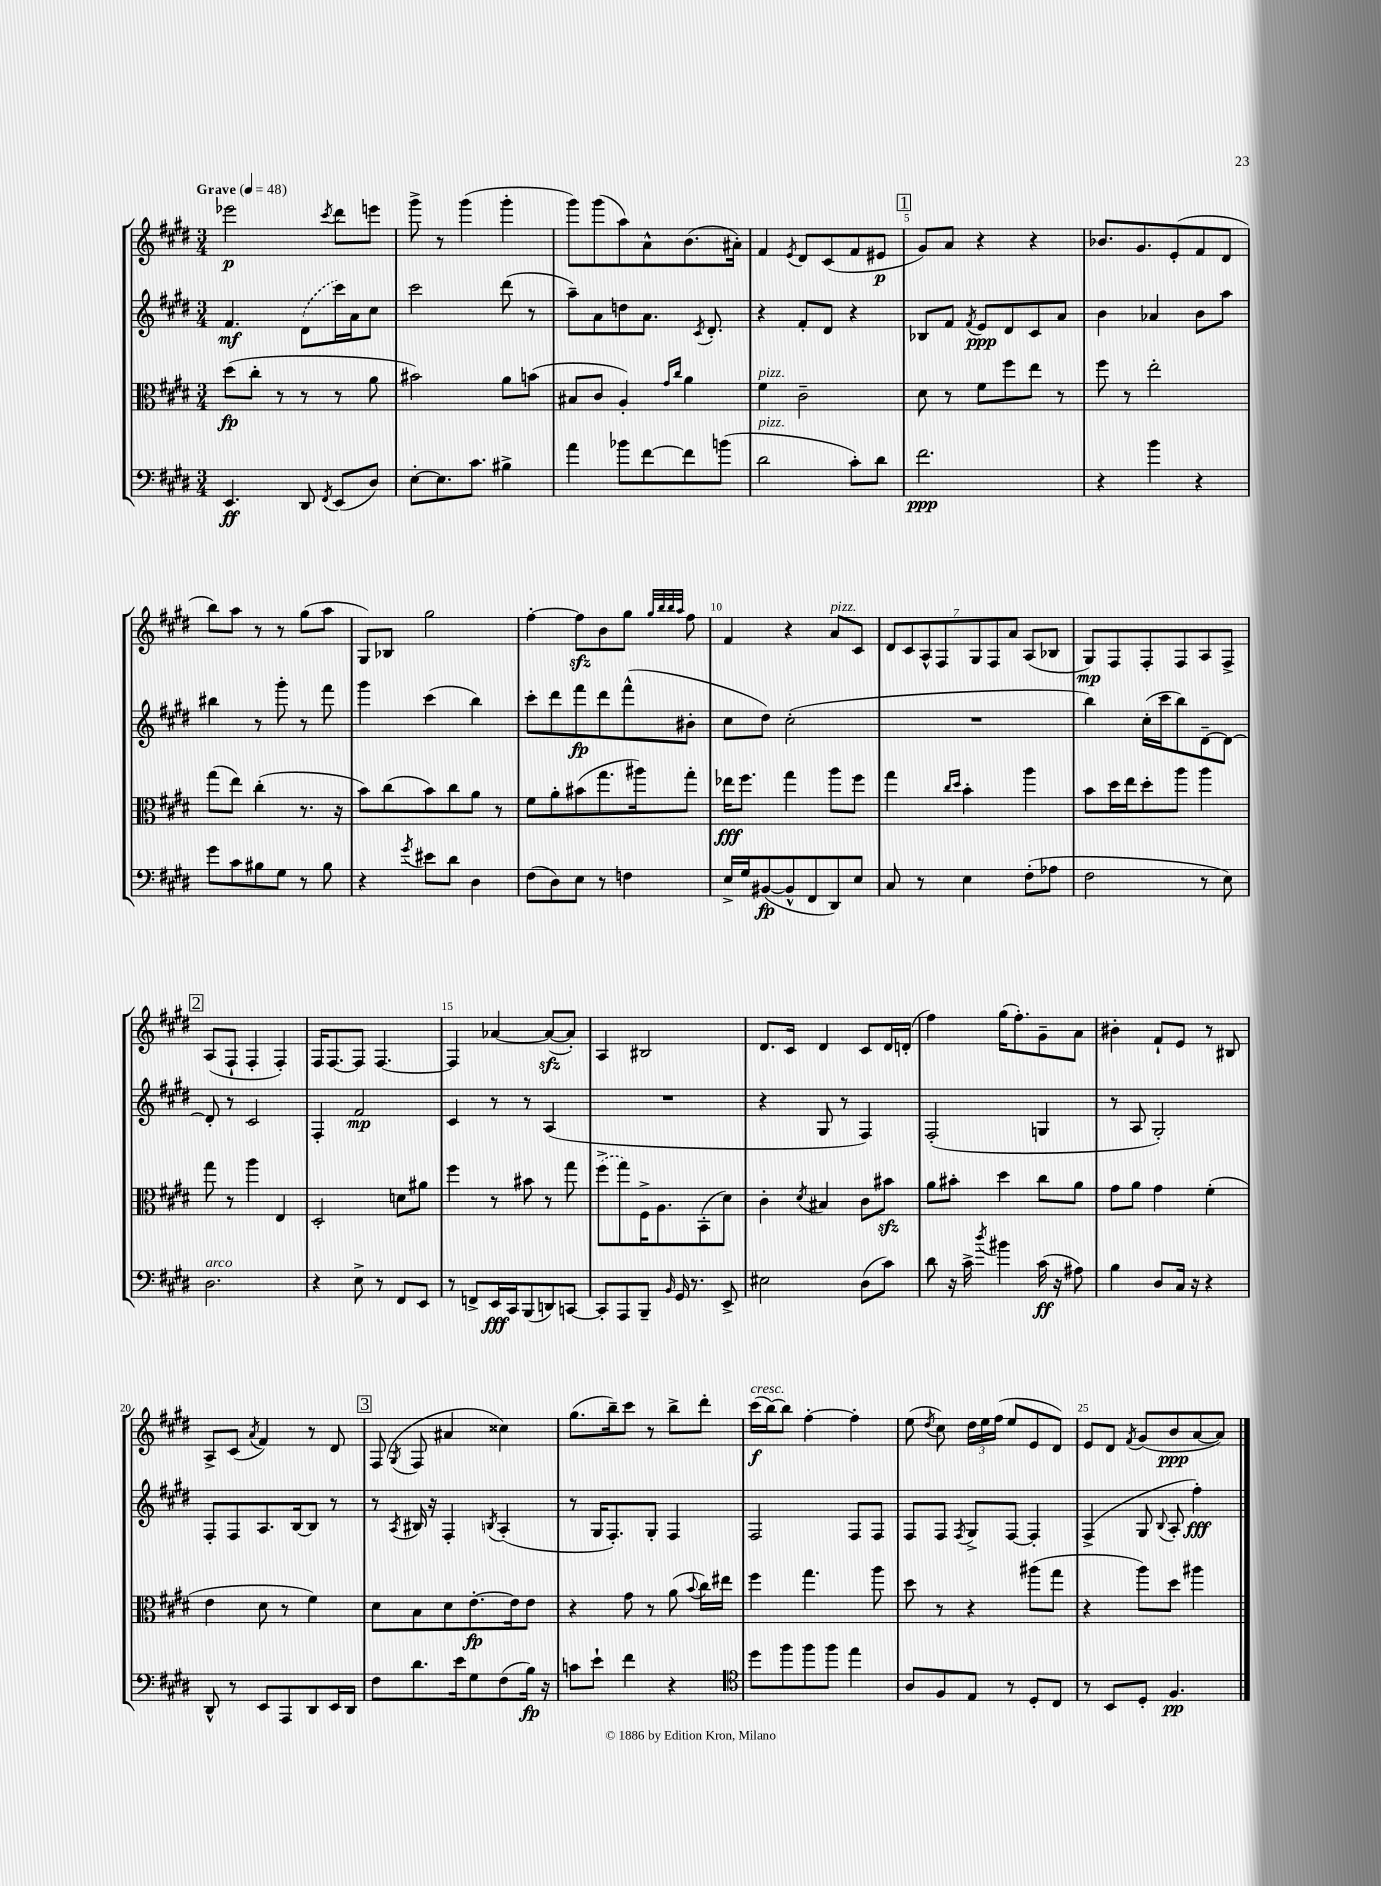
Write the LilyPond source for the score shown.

<<
\new StaffGroup <<
\new Staff = "s0" {
    \clef treble \key e \major \numericTimeSignature \time 3/4 \tempo "Grave" 4 = 48
    \autoBeamOff ees'''2\p \acciaccatura { cis'''8 } dis'''8[ e'''8] |
    gis'''8-> r8 gis'''4( gis'''4-. |
    gis'''8[) gis'''8( a''8) a'8-^ b'8.( ais'16]-.) |
    fis'4 \acciaccatura { e'8 } dis'8[ cis'8( fis'8 eis'8]\p |
    \mark \markup { \box "1" } gis'8[) a'8] r4 r4 |
    bes'8.[ gis'8. e'8-.( fis'8 dis'8] |
    b''8[) a''8] r8 r8 gis''8[( a''8] |
    gis8[) bes8] gis''2 |
    fis''4~-. fis''8[\sfz b'8 gis''8] \grace { gis''32[ b''32 b''32 a''32] } fis''8 |
    fis'4 r4 a'8[^\markup { \italic "pizz." } cis'8] |
    \tuplet 7/4 { dis'8[ cis'8 a8-^ fis8 gis8 fis8 a'8] } a8[( bes8] |
    gis8[\mp) fis8 fis8-. fis8 a8 fis8]-> |
    \mark \markup { \box "2" } a8[( fis8]-! fis4-. fis4-.) |
    fis16[ fis8.~ fis8] fis4.~ |
    fis4 aes'4~ aes'8[~\sfz( aes'8]-.) |
    a4 bis2 |
    dis'8.[ cis'16] dis'4 cis'8[ dis'16 d'16]-.( |
    fis''4) gis''16[( fis''8.-.) gis'8-- a'8] |
    bis'4-. fis'8[-! e'8] r8 bis8 |
    a8[-> cis'8]( \acciaccatura { a'8 } fis'4) r8 dis'8 |
    \mark \markup { \box "3" } fis8( \acciaccatura { gis8 } fis8 ais'4 cisis''4) |
    gis''8.[( b''16--) cis'''8] r8 b''8[-> dis'''8]-. |
    cis'''16[\f^\markup { \italic "cresc." }( b''16~) b''8] fis''4~-. fis''4-. |
    e''8( \acciaccatura { dis''8 } cis''8) \tuplet 3/2 { dis''16[ e''16 fis''16]( } e''8[ e'8 dis'8]) |
    e'8[ dis'8] \acciaccatura { fis'8 } gis'8[( b'8\ppp a'8~ a'8]) \bar "|." |
}
\new Staff = "s1" {
    \clef treble \key e \major \numericTimeSignature \time 3/4
    \autoBeamOff fis'4.\mf \once \slurDashed dis'8[( cis'''16) a'16 cis''8] |
    cis'''2 dis'''8( r8 |
    a''8[--) a'8 d''8 a'8.] \acciaccatura { cis'8 } dis'8.-. |
    r4 fis'8[-. dis'8] r4 |
    \mark \markup { \box "1" } bes8[ fis'8] \acciaccatura { fis'8 } e'8[\ppp dis'8 cis'8 a'8] |
    b'4 aes'4 b'8[ a''8] |
    bis''4 r8 gis'''8-. r8 fis'''8 |
    gis'''4 cis'''4( b''4) |
    cis'''8[-. dis'''8 fis'''8\fp dis'''8 fis'''8-^( bis'8]-. |
    cis''8[ dis''8]) cis''2-.( |
    R2. |
    b''4) cis''16[-.( cis'''16 b''8) dis'8~-- dis'8]~ |
    \mark \markup { \box "2" } dis'8-. r8 cis'2 |
    fis4-. fis'2\mp |
    cis'4 r8 r8 a4( |
    R2. |
    r4 gis8 r8 fis4) |
    fis2-.( g4 |
    r8 a8 gis2-.) |
    fis8[-. fis8 a8. b16~ b8] r8 |
    \mark \markup { \box "3" } r8 \acciaccatura { a8 } bis16 r16 fis4-. \acciaccatura { b8 } a4-.( |
    r8 gis16[ fis8.-.) gis8]-. fis4 |
    fis2 fis8[ fis8] |
    fis8[ fis8] \acciaccatura { fis8 } gis8[-> fis8]~ fis4-. |
    fis4->( gis8 \appoggiatura { b8 } a8-. fis''4-.\fff) \bar "|." |
}
\new Staff = "s2" {
    \clef alto \key e \major \numericTimeSignature \time 3/4
    \autoBeamOff dis''8[\fp( cis''8]-. r8 r8 r8 a'8 |
    bis'2) a'8[ b'8]( |
    bis8[ cis'8] a4-.) \grace { gis'16[ cis''16] } a'4 |
    fis'4^\markup { \italic "pizz." } cis'2-- |
    \mark \markup { \box "1" } dis'8 r8 fis'8[ fis''8 e''8] r8 |
    fis''8 r8 e''2-. |
    gis''8[( e''8]) cis''4-.( r8. r16 |
    b'8[) cis''8( b'8) cis''8 a'8] r8 |
    fis'8[ a'8-. bis'8( gis''8. ais''16) gis''8]-. |
    ees''16[\fff fis''8.] gis''4 a''8[ fis''8] |
    gis''4 \grace { cis''16[ dis''16] } b'4-. a''4 |
    b'8[ dis''16 e''16 dis''8-. a''8] a''4 |
    \mark \markup { \box "2" } gis''8 r8 a''4 e4 |
    dis2-. d'8[ ais'8] |
    fis''4 r8 bis'8 r8 gis''8 |
    \once \slurDashed fis''8[->( gis''8) fis16-> a8. b,8-.( dis'8]) |
    cis'4-. \acciaccatura { dis'8 } bis4 cis'8[ bis'8]\sfz |
    a'8[ bis'8]-. dis''4 cis''8[ a'8] |
    gis'8[ a'8] gis'4 fis'4-.( |
    e'4 dis'8 r8 fis'4) |
    \mark \markup { \box "3" } dis'8[ b8 dis'8 e'8.~-.\fp e'16 e'8] |
    r4 gis'8 r8 a'8( \appoggiatura { b'8 } cis''16[) eis''16] |
    fis''4 gis''4. a''8 |
    dis''8 r8 r4 ais''8[( gis''8] |
    r4 a''8[) dis''8] ais''4 \bar "|." |
}
\new Staff = "s3" {
    \clef bass \key e \major \numericTimeSignature \time 3/4
    \autoBeamOff e,4.\ff dis,8 \acciaccatura { fis,8 } e,8[( dis8]) |
    e8[~-. e8. cis'8.] bis4-> |
    a'4 bes'8[ fis'8~ fis'8 b'8]( |
    dis'2^\markup { \italic "pizz." } cis'8[-.) dis'8] |
    \mark \markup { \box "1" } fis'2.\ppp |
    r4 b'4 r4 |
    gis'8[ cis'8 bis8 gis8] r8 bis8 |
    r4 \acciaccatura { gis'8 } eis'8[ dis'8] dis4 |
    fis8[( dis8) e8] r8 f4 |
    e16[-> gis16 bis,8~\fp( bis,8-^ fis,8 dis,8) e8] |
    cis8 r8 e4 fis8[-.( aes8] |
    fis2 r8 e8) |
    \mark \markup { \box "2" } dis2.^\markup { \italic "arco" } |
    r4 e8-> r8 fis,8[ e,8] |
    r8 f,8[-> e,16\fff cis,16 b,,8( d,8) c,8]~ |
    c,8[-. a,,8 b,,8]-- \grace { b,16 } gis,16 r8. e,8-> |
    eis2 dis8[( cis'8]) |
    dis'8 r16 cis'16-> \acciaccatura { dis''8 } bis'4 cis'16\ff( r16 ais8) |
    b4 dis8[ cis16] r16 r4 |
    dis,8-^ r8 e,8[ a,,8 dis,8 e,16 dis,16] |
    \mark \markup { \box "3" } fis8[ dis'8. e'16 gis8 fis8( b16]\fp) r16 |
    c'8[ e'8]-! fis'4 r4 |
    \clef tenor dis''8[ fis''8 fis''8 fis''8] e''4 |
    a8[ fis8 e8] r8 dis8[-. cis8] |
    r8 b,8[ dis8]-. fis4.\pp \bar "|." |
}
>>
>>
\layout { \context { \Score \override BarNumber.break-visibility = ##(#f #t #t) barNumberVisibility = #(every-nth-bar-number-visible 5) } }
